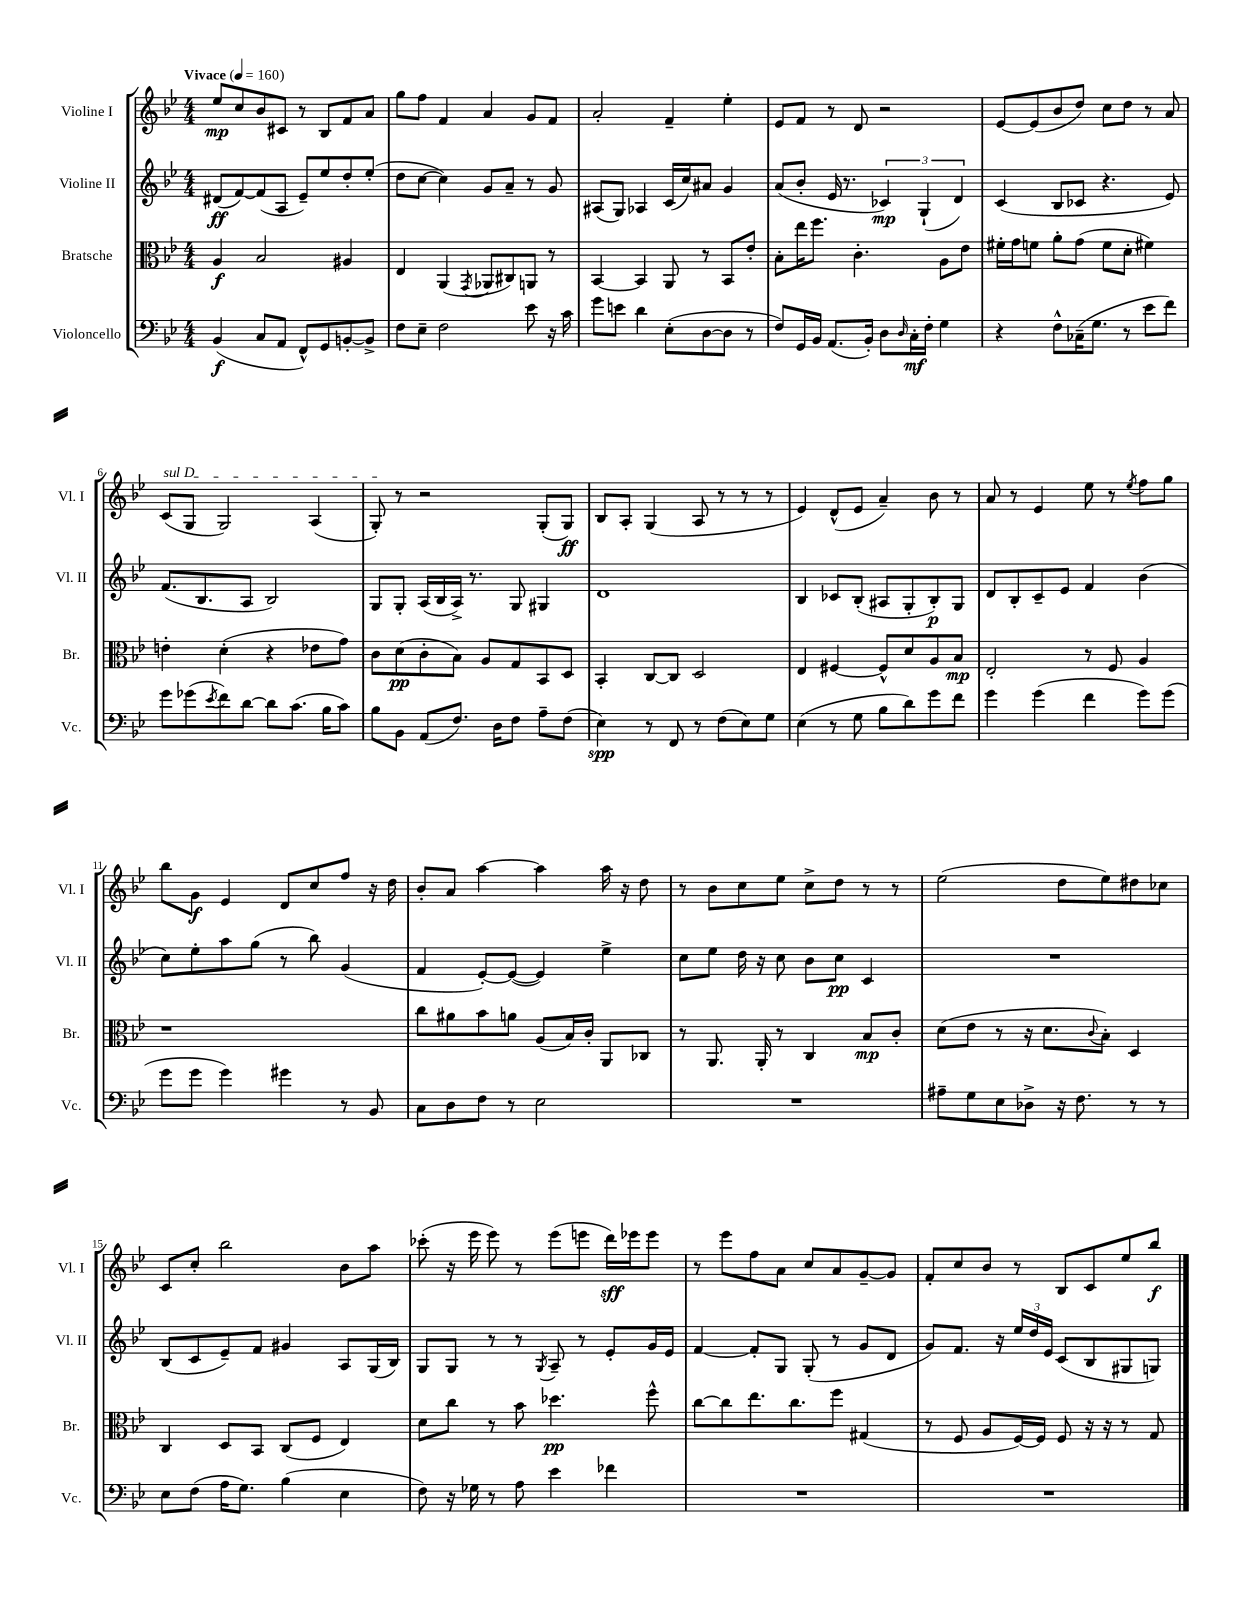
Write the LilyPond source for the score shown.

<<
\new StaffGroup <<
\new Staff = "s0" \with { instrumentName = "Violine I" shortInstrumentName = "Vl. I" } {
    \clef treble \key bes \major \numericTimeSignature \time 4/4 \tempo "Vivace" 4 = 160
    ees''8\mp c''8 bes'8 cis'8 r8 bes8 f'8 a'8 |
    g''8 f''8 f'4 a'4 g'8 f'8 |
    a'2-. f'4-- ees''4-. |
    ees'8 f'8 r8 d'8 r2 |
    ees'8~ ees'8( bes'8 d''8) c''8 d''8 r8 a'8 |
    \once \override TextSpanner.bound-details.left.text = \markup { \italic "sul D" } c'8\startTextSpan( g8 g2) a4( |
    g8-.\stopTextSpan) r8 r2 g8-.( g8\ff) |
    bes8 a8-. g4( a8 r8 r8 r8 |
    ees'4) d'8-^( ees'8 a'4--) bes'8 r8 |
    a'8 r8 ees'4 ees''8 r8 \acciaccatura { ees''8 } f''8 g''8 |
    bes''8 g'8\f ees'4 d'8 c''8 f''8 r16 d''16 |
    bes'8-. a'8 a''4~ a''4 a''16 r16 d''8 |
    r8 bes'8 c''8 ees''8 c''8-> d''8 r8 r8 |
    ees''2( d''8 ees''8) dis''8 ces''8 |
    c'8 c''8-. bes''2 bes'8 a''8 |
    ces'''8-.( r16 ees'''16 ees'''8) r8 ees'''8( e'''8 d'''16\sff) ees'''16 ees'''8 |
    r8 ees'''8 f''8 a'8 c''8 a'8 g'8~-- g'8 |
    f'8-. c''8 bes'8 r8 bes8 c'8 ees''8 bes''8\f \bar "|." |
}
\new Staff = "s1" \with { instrumentName = "Violine II" shortInstrumentName = "Vl. II" } {
    \clef treble \key bes \major \numericTimeSignature \time 4/4
    dis'8\ff( f'8~) f'8( a8 ees'8--) ees''8 d''8-. ees''8-.( |
    d''8 c''8~ c''4) g'8 a'8-- r8 g'8 |
    ais8( g8) aes4 c'16( c''16) ais'8 g'4 |
    a'8( bes'8-. ees'16 r8. \tuplet 3/2 { ces'4\mp) g4-!( d'4) } |
    c'4( bes8 ces'8 r4. ees'8) |
    f'8.( bes8. a8 bes2) |
    g8 g8-. a16( bes16 a16->) r8. g8 gis4 |
    d'1 |
    bes4 ces'8 bes8-.( ais8 g8-. bes8-.\p) g8 |
    d'8 bes8-. c'8-- ees'8 f'4 bes'4( |
    c''8) ees''8-. a''8 g''8( r8 bes''8) g'4( |
    f'4 ees'8~-.) ees'8~( ees'4) ees''4-> |
    c''8 ees''8 d''16 r16 c''8 bes'8 c''8\pp c'4 |
    R1 |
    bes8( c'8 ees'8--) f'8 gis'4 a8 g16( bes16) |
    g8 g8 r8 r8 \acciaccatura { g8 } a8-- r8 ees'8-. g'16 ees'16 |
    f'4~ f'8-. g8 g8-.( r8 g'8 d'8 |
    g'8) f'8. r16 \tuplet 3/2 { ees''16 d''16 ees'16 } c'8( bes8 gis8 g8) \bar "|." |
}
\new Staff = "s2" \with { instrumentName = "Bratsche" shortInstrumentName = "Br." } {
    \clef alto \key bes \major \numericTimeSignature \time 4/4
    a4\f bes2 ais4 |
    ees4 a,4( \acciaccatura { g,8 } aes,8 cis8) a,8 r8 |
    bes,4~ bes,4 a,8 r8 bes,8 ees'8-. |
    bes8-. ees''16 f''8. c'4.-. a8 ees'8 |
    fis'16-. g'16 f'8 a'8-. g'8( f'8 d'8-. fis'4) |
    e'4-. d'4-.( r4 ees'8 g'8) |
    c'8 d'8\pp( c'8-. bes8) a8 g8 bes,8 d8 |
    bes,4-. c8~ c8 d2 |
    ees4 fis4~ fis8-^ d'8 a8 bes8\mp |
    ees2-. r8 f8 a4 |
    r1 |
    c''8 ais'8 bes'8 a'8 a8( bes16) c'16-. a,8 ces8 |
    r8 a,8. a,16-. r8 c4 bes8\mp c'8-. |
    d'8( ees'8 r8 r16 d'8. \appoggiatura { c'8 } bes8-.) d4 |
    c4 d8 bes,8 c8( f8 ees4) |
    d'8 c''8 r8 bes'8 des''4.\pp f''8-^ |
    c''8~ c''8 ees''8. c''8. f''8 gis4( |
    r8 f8 a8 f16~) f16 f8 r16 r16 r8 g8 \bar "|." |
}
\new Staff = "s3" \with { instrumentName = "Violoncello" shortInstrumentName = "Vc." } {
    \clef bass \key bes \major \numericTimeSignature \time 4/4
    bes,4\f( c8 a,8 f,8-^) g,8 b,8~-. b,8-> |
    f8 ees8-- f2 ees'8 r16 c'16 |
    g'8 e'8 d'4 ees8-.( d8~ d8 r8 |
    f8) g,16 bes,16 a,8.( bes,16-.) d8 \grace { d16 } c16-.\mf f16-. g4 |
    r4 f8-^ ces16--( g8. r8 ees'8 f'8) |
    g'8 ges'8( \acciaccatura { ees'8 } f'8) d'8~ d'8 c'8.( bes16 c'8) |
    bes8 bes,8 a,8( f8.) d16 f8 a8-- f8( |
    ees4\spp) r8 f,8 r8 f8( ees8) g8 |
    ees4( r8 g8 bes8 d'8) g'8 f'8 |
    g'4 g'4( f'4 g'8) g'8( |
    g'8 g'8 g'4) gis'4 r8 bes,8 |
    c8 d8 f8 r8 ees2 |
    R1 |
    ais8-- g8 ees8 des8-> r16 f8. r8 r8 |
    ees8 f8( a16 g8.) bes4( ees4 |
    f8) r16 ges16 r8 a8 ees'4 fes'4 |
    R1 |
    R1 \bar "|." |
}
>>
>>
